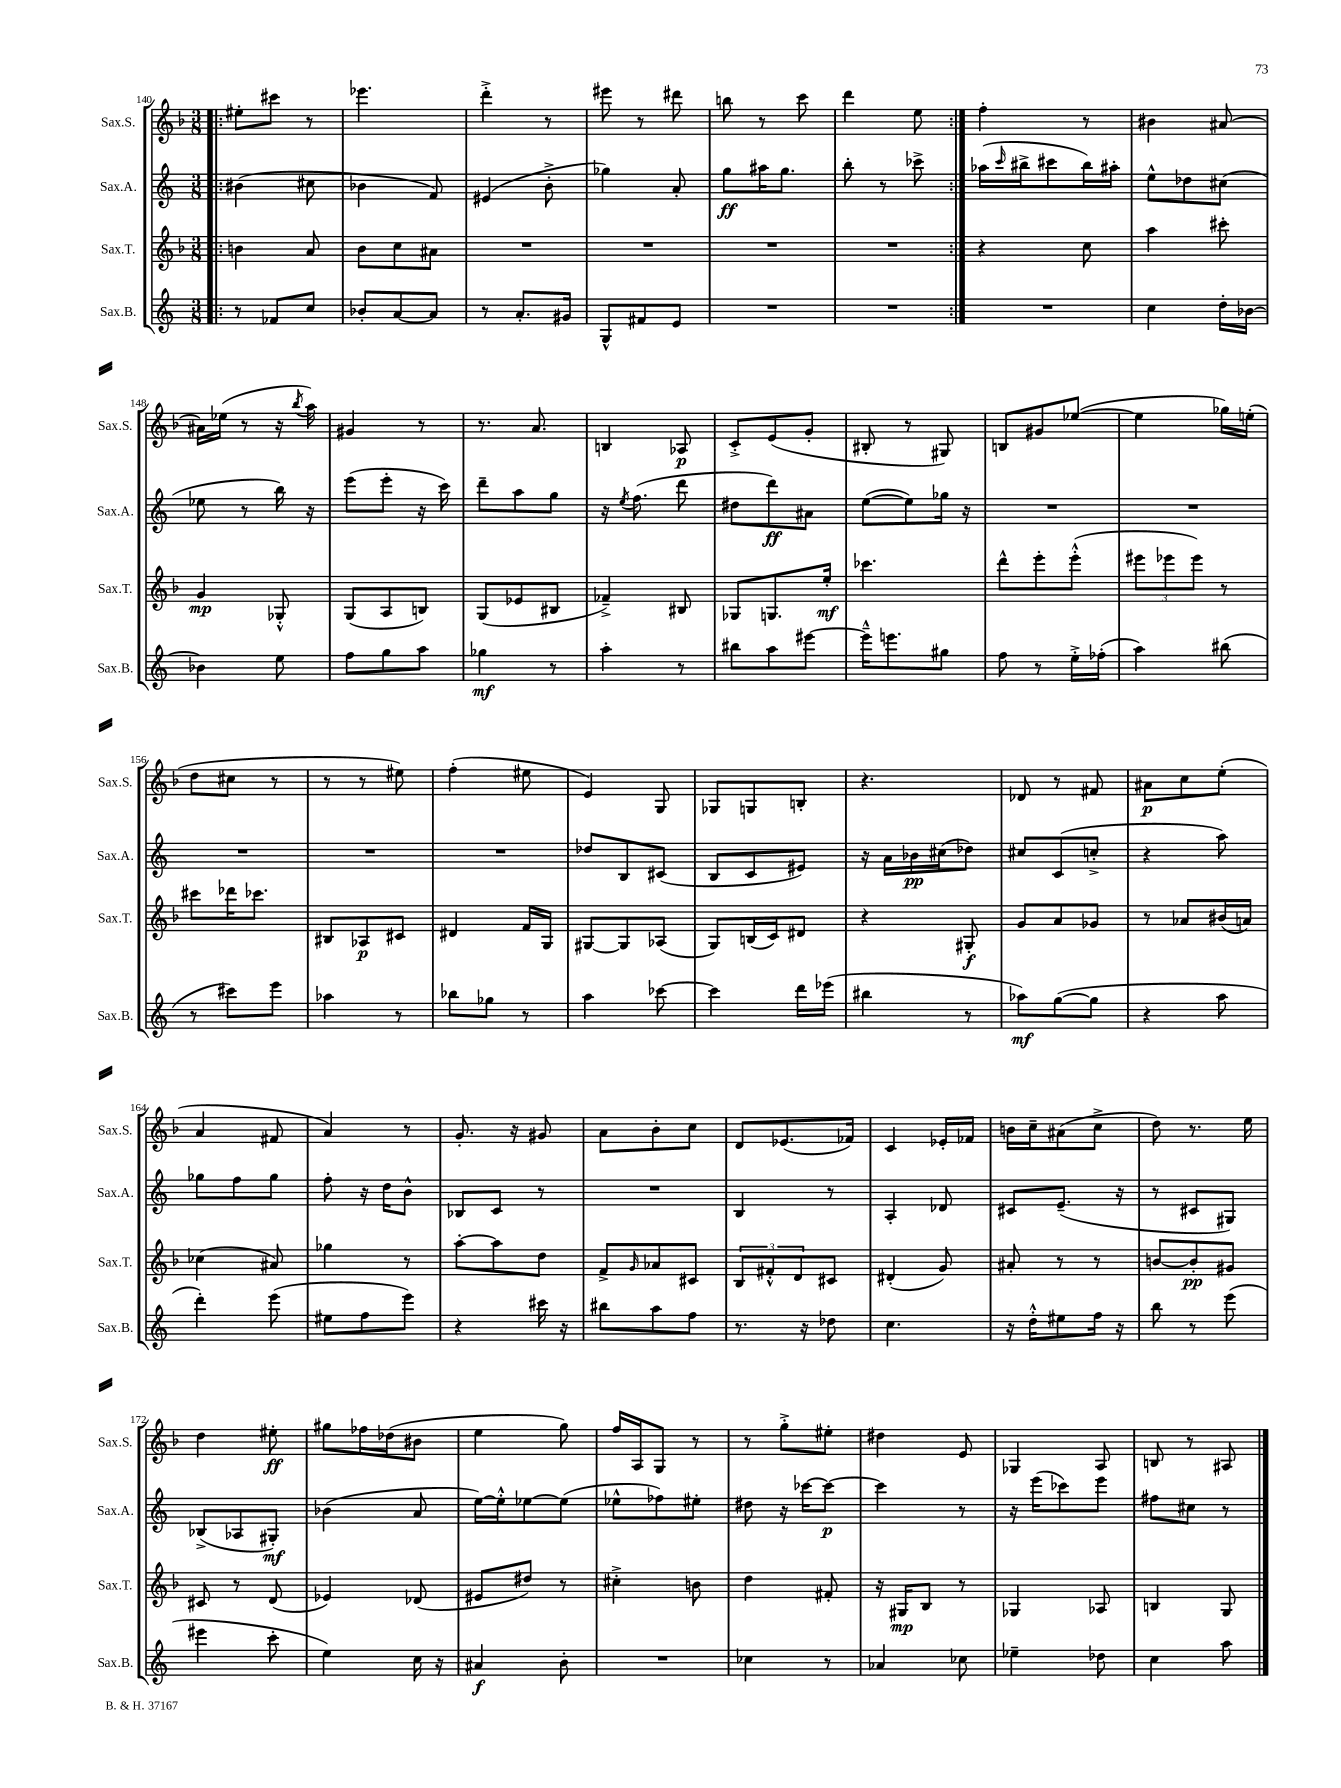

**kern	**kern	**kern	**kern
*staff4	*staff3	*staff2	*staff1
*clefG2	*clefG2	*clefG2	*clefG2
*k[]	*k[b-]	*k[]	*k[b-]
*M3/8	*M3/8	*M3/8	*M3/8
=!|:	=!|:	=!|:	=!|:
8r	4b	(4b#	8ee#'
8f-	.	.	8ccc#
8cc	8a	8cc#	8r
=	=	=	=
8b-'	8b-	4b-	4.eee-
[8a	8cc	.	.
8a]	8a#	8f)	.
=	=	=	=
8r	4.r	(4e#	4ddd'^
8.a'	.	.	.
.	.	8b'^	8r
16g#	.	.	.
=	=	=	=
8G^^	4.r	4gg-)	8eee#
8f#	.	.	8r
8e	.	8a'	8ddd#
=	=	=	=
4.r	4.r	8gg	8bb
.	.	16aa#	8r
.	.	8.gg	.
.	.	.	8ccc
=	=	=	=
4.r	4.r	8bb'	4ddd
.	.	8r	.
.	.	8ccc-^	8ee
=:|!	=:|!	=:|!	=:|!
4.r	4r	(16aa-	4ff'
.	.	16qqccc	.
.	.	16bb#^	.
.	.	8ccc#	.
.	8cc	16bb#)	8r
.	.	16aa#'	.
=	=	=	=
4cc	4aa	8ee^^	4b#
.	.	8dd-	.
16dd'	8ccc#'	(8cc#	[8a#
[16b-	.	.	.
=	=	=	=
4b-]	4g	8ee-	16a#]
.	.	.	(16ee-
.	.	8r	8r
8ee	8G-'^^	16bb)	16r
.	.	.	8qbb-
.	.	16r	16aa)
=	=	=	=
8ff	(8G	(8eee	4g#
8gg	8A	8eee'	.
8aa	8B)	16r	8r
.	.	16ccc)	.
=	=	=	=
4gg-	(8G	8ddd~	8.r
.	8e-	8aa	.
.	.	.	8.a
8r	8B#	8gg	.
=	=	=	=
4aa'	4f-~^)	16r	4B
.	.	8qee	.
.	.	(8.ff	.
8r	8B#	8ddd	8A-
=	=	=	=
8bb#	8G-	8dd#	8c'^
8aa	8.G	8ddd)	(8e
[8eee#	.	8a#	8g'
.	16ee'	.	.
=	=	=	=
16eee#~^^]	4.ccc-	([8ee	8B#'
8.eee	.	.	.
.	.	8ee])	8r
8gg#	.	16gg-	8G#)
.	.	16r	.
=	=	=	=
8ff	8ddd^^	4.r	8B
8r	8eee'	.	8g#
16ee'^	(8eee'^^	.	([8ee-
(16ff-'	.	.	.
=	=	=	=
4aa)	12eee#	4.r	4ee-]
.	12eee-	.	.
.	12eee-)	.	.
(8bb#	8r	.	16gg-)
.	.	.	(16ee'
=	=	=	=
8r	8ccc#	4.r	8dd
8ccc#)	16ddd-	.	8cc#
.	8.ccc-	.	.
8eee	.	.	8r
=	=	=	=
4aa-	8B#	4.r	8r
.	8A-	.	8r
8r	8c#	.	8ee#)
=	=	=	=
8bb-	4d#	4.r	(4ff'
8gg-	.	.	.
8r	16f	.	8ee#
.	16G	.	.
=	=	=	=
4aa	[8G#	8dd-	4e)
.	8G#]	8B	.
[8ccc-	(8A-	(8c#	8G
=	=	=	=
4ccc-]	8G)	8B	8G-
.	(16B	8c	8G
.	16c)	.	.
16ddd	8d#	8e#)	8B'
(16eee-	.	.	.
=	=	=	=
4bb#	4r	16r	4.r
.	.	16a	.
.	.	16b-	.
.	.	(16cc#	.
8r	8G#'	8dd-)	.
=	=	=	=
8aa-)	8g	8cc#	8d-
([8gg	8a	(8c	8r
8gg]	8g-	8cc'^	8f#
=	=	=	=
4r	8r	4r	8a#
.	8a-	.	8cc
8aa	(16b#	8aa)	(8ee'
.	16a)	.	.
=	=	=	=
4ddd')	(4cc-	8gg-	4a
.	.	8ff	.
(8eee	8a#)	8gg-	8f#
=	=	=	=
8ee#	4gg-	8ff'	4a)
8ff	.	16r	.
.	.	16dd	.
8eee)	8r	8b^^	8r
=	=	=	=
4r	[8aa'	8B-	8.g'
.	8aa]	8c	.
.	.	.	16r
16ccc#	8dd	8r	8g#
16r	.	.	.
=	=	=	=
8bb#	8f^	4.r	8a
.	16qqg	.	.
8aa	8a-	.	8b-'
8ff	8c#	.	8cc
=	=	=	=
8.r	12B-	4B	8d
.	12f#'^^	.	.
.	.	.	(8.e-
.	12d	.	.
16r	.	.	.
8dd-	8c#	8r	.
.	.	.	16f-)
=	=	=	=
4.cc	(4d#'	4A'	4c
.	8g)	8d-	16e-'
.	.	.	16f-
=	=	=	=
16r	8a#'	8c#	16b
16dd'^^	.	.	16cc~
8ee#	8r	(8.e~	(8a#
16ff	8r	.	8cc^
16r	.	16r	.
=	=	=	=
8bb	[8b	8r	8dd)
8r	8b']	8c#	8.r
(8eee	8g#	8G#)	.
.	.	.	16ee
=	=	=	=
4eee#	8c#	(8B-^	4dd
.	8r	8A-	.
8ccc'	(8d	8G#')	8ee#'
=	=	=	=
4ee)	4e-)	(4b-	8gg#
.	.	.	16ff-
.	.	.	(16dd-
16cc	(8d-	8a	8b#
16r	.	.	.
=	=	=	=
4a#	8e#	[16ee)	4ee
.	.	16ee'^^]	.
.	8dd#)	[8ee-	.
8b'	8r	(8ee-]	8gg)
=	=	=	=
4.r	4cc#'^	8ee-^^	16ff
.	.	.	16A
.	.	8ff-)	8G
.	8b	8ee#'	8r
=	=	=	=
4cc-	4dd	8dd#	8r
.	.	16r	8gg'^
.	.	[16ccc-	.
8r	8f#'	8ccc-_	8ee#'
=	=	=	=
4a-	16r	4ccc-]	4dd#
.	16G#	.	.
.	8B-	.	.
8cc-	8r	8r	8e
=	=	=	=
4ee-~	4G-	16r	4G-
.	.	(16eee	.
.	.	8ccc-)	.
8dd-	8A-	8eee	8A
=	=	=	=
4cc	4B	8ff#	8B
.	.	8cc#	8r
8aa	8G	8r	8A#
==	==	==	==
*-	*-	*-	*-
